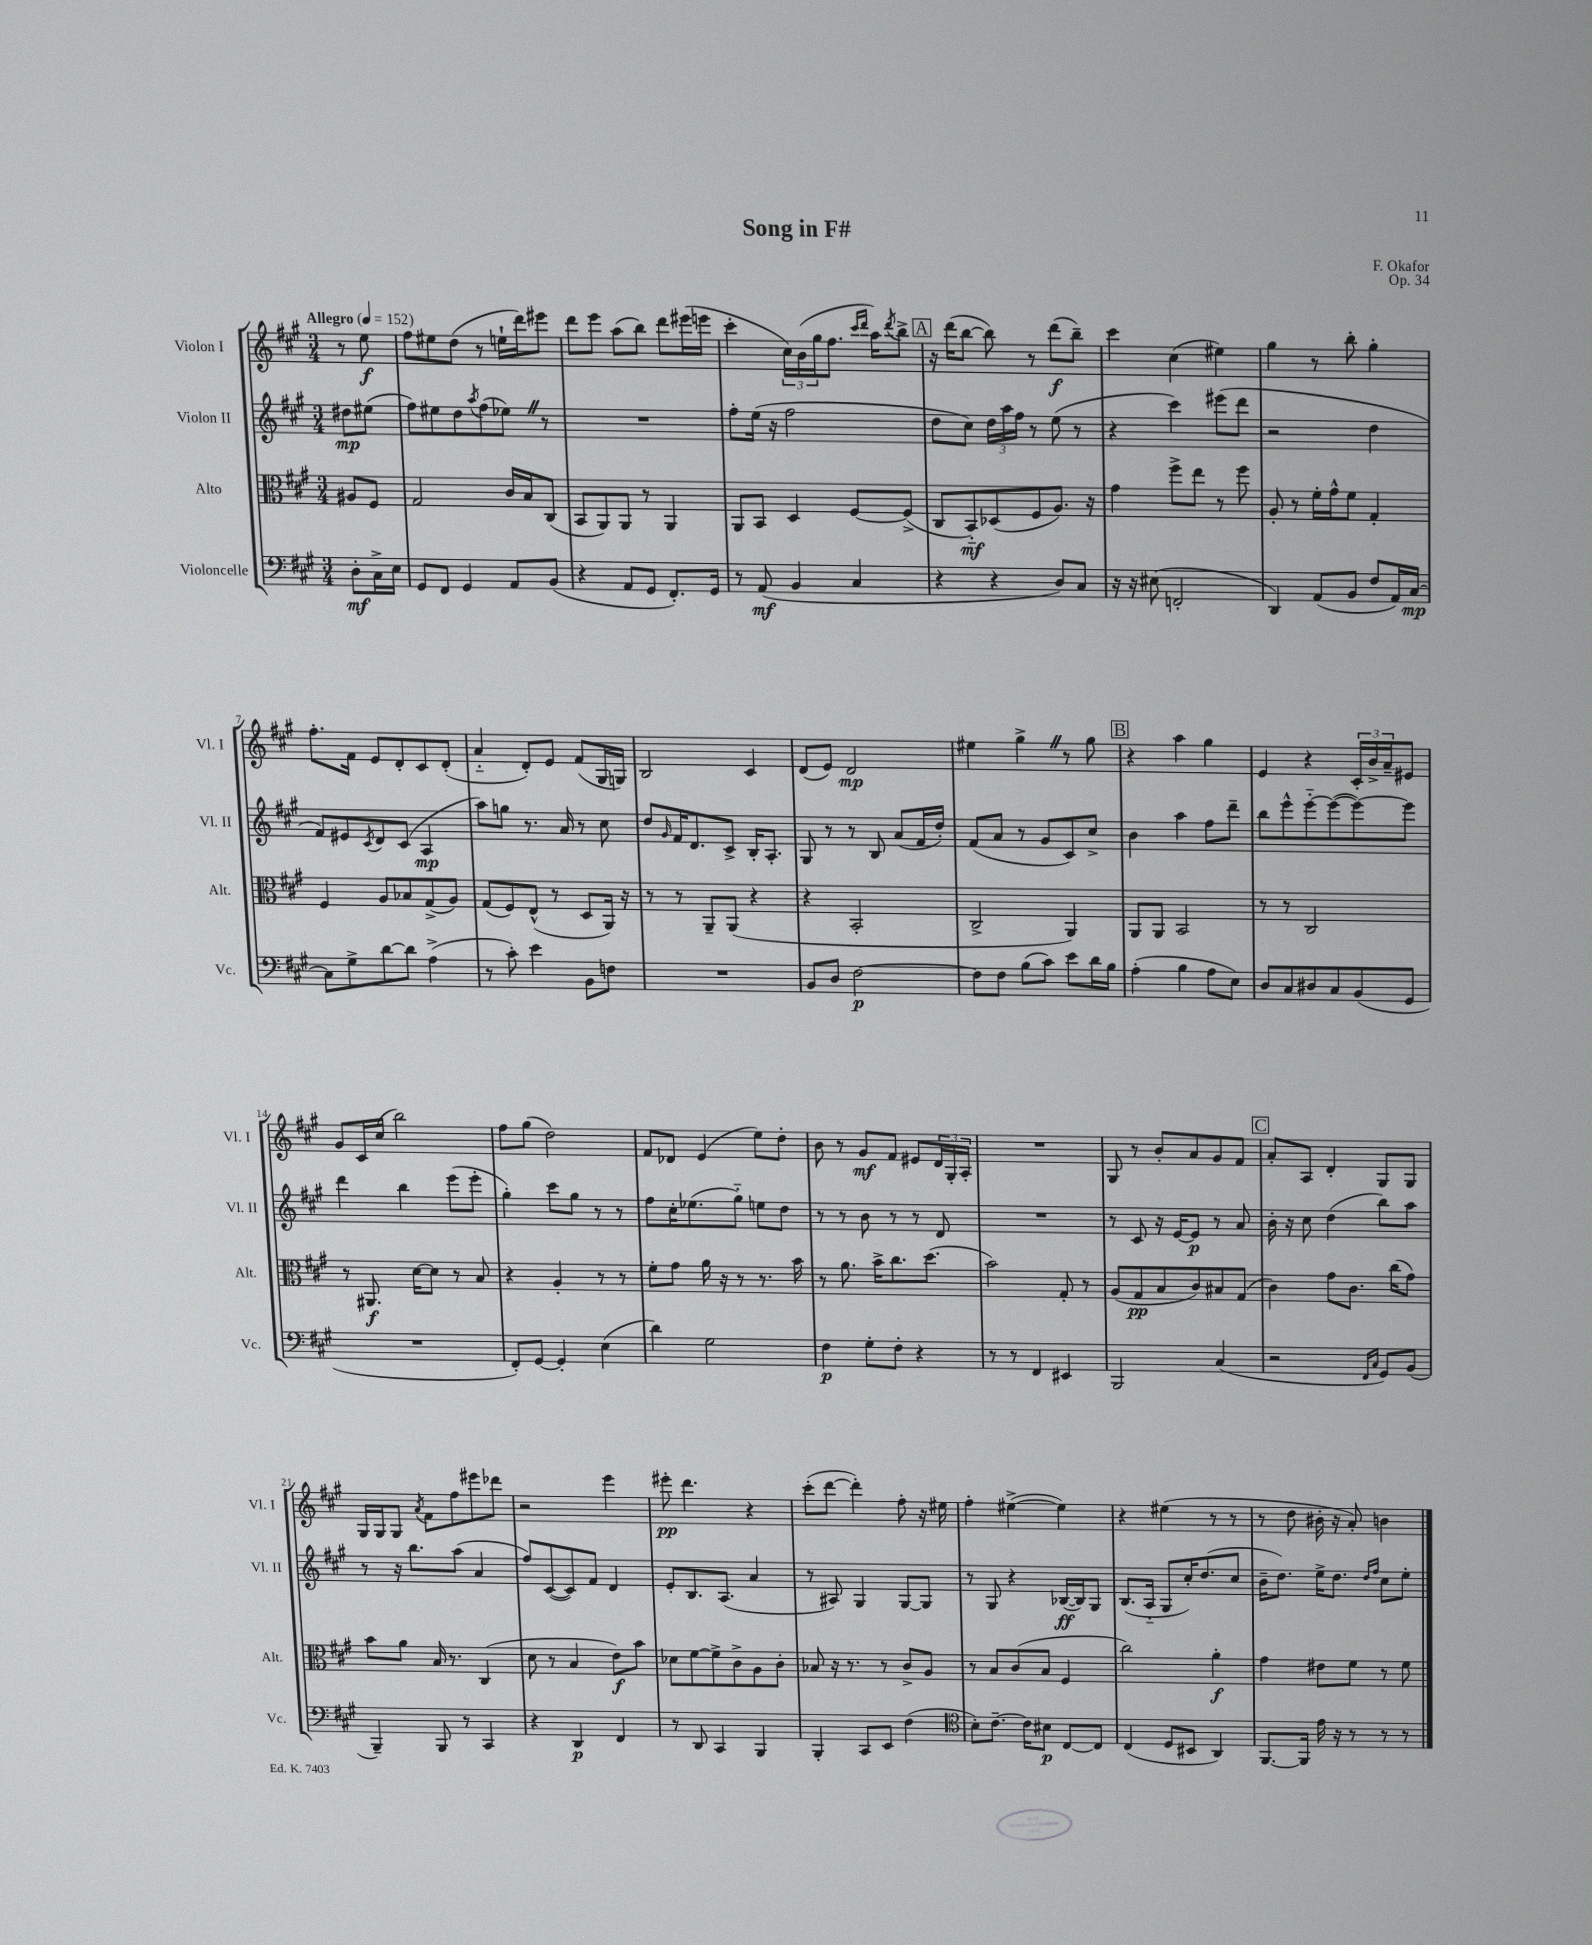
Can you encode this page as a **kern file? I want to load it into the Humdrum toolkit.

**kern	**dynam	**kern	**dynam	**kern	**dynam	**kern	**dynam
*part4	*part4	*part3	*part3	*part2	*part2	*part1	*part1
*staff4	*staff4	*staff3	*staff3	*staff2	*staff2	*staff1	*staff1
*I"Violoncelle	*	*I"Alto	*	*I"Violon II	*	*I"Violon I	*
*I'Vc.	*	*I'Alt.	*	*I'Vl. II	*	*I'Vl. I	*
*clefF4	*	*clefC3	*	*clefG2	*	*clefG2	*
*k[f#c#g#]	*	*k[f#c#g#]	*	*k[f#c#g#]	*	*k[f#c#g#]	*
*M3/4	*	*M3/4	*	*M3/4	*	*M3/4	*
*MM152	*	*MM152	*	*MM152	*	*MM152	*
=	=	=	=	=	=	=	=
!	!	!	!	!	!	!LO:TX:a:B:t=Allegro	!
8D'\L	mf	8A#X/L	.	8dd#X\L	mp	8r	.
16C#^\L	.	8F#/J	.	(8ee#X\J	.	8ee\	f
16E\JJ	.	.	.	.	.	.	.
=1	=1	=1	=1	=1	=1	=1	=1
8GG#/L	.	2G#/	.	8ff#\L)	.	8ff#\L	.
8FF#/J	.	.	.	8ee#X\	.	8ee#X\	.
4GG#/	.	.	.	8dd\	.	(8dd\J	.
.	.	.	.	8qaa/	.	.	.
.	.	.	.	(8ff#\	.	8r	.
8AA/L	.	16c#/LL	.	8ee-XZ\J)	.	16een`\LL	.
.	.	16B/J	.	.	.	16ddd\J)	.
(8BB/J	.	(8C#/J	.	8r	.	8eee#X\J	.
=2	=2	=2	=2	=2	=2	=2	=2
4r	.	8BB/L	.	2.r	.	8ddd\L	.
.	.	8AA/)	.	.	.	8eee\J	.
8AA/L	.	8AA/J	.	.	.	(8aa\L	.
8GG#/J	.	8r	.	.	.	8bb\J)	.
8.FF#'/L)	.	4AA/	.	.	.	8ddd\L	.
.	.	.	.	.	.	(16eee#X\L	.
16GG#/Jk	.	.	.	.	.	16eeen\JJ	.
=3	=3	=3	=3	=3	=3	=3	=3
8r	.	8AA/L	.	8ff#'\L	.	4ccc#'\	.
(8AA/	mf	8BB/J	.	(16ee\Jk	.	.	.
.	.	.	.	16r	.	.	.
4BB/	.	4D/	.	2ff#\	.	24cc#\LL)	.
.	.	.	.	.	.	(24b\	.
.	.	.	.	.	.	24gg#\J	.
.	.	.	.	.	.	8.ff#\J	.
4C#/	.	[8F#/L	.	.	.	.	.
.	.	.	.	.	.	16qqccc#/LL	.
.	.	.	.	.	.	16qqddd/JJ	.
.	.	.	.	.	.	16aa\KL)	.
.	.	.	.	.	.	8qddd/	.
.	.	(8F#^/J]	.	.	.	8bb^\J	.
!!LO:REH:place=s1:t=A
=4	=4	=4	=4	=4	=4	=4	=4
4r	.	8C#/L	.	8dd\L	.	16r	.
.	.	.	.	.	.	(16ddd\KL	.
.	.	8BB/)	mf	8cc#\J)	.	[8bb\J	.
4r	.	(8D-X/	.	24dd\LL	.	8bb\])	.
.	.	.	.	24aa\	.	.	.
.	.	.	.	24ff#\JJ	.	.	.
.	.	8F#/	.	8r	.	8r	.
8D/L)	.	8.A/J)	.	(8ee\	.	(8ddd\L	f
8C#/J	.	.	.	8r	.	8bb~\J)	.
.	.	16r	.	.	.	.	.
=5	=5	=5	=5	=5	=5	=5	=5
16r	.	4g#\	.	4r	.	4ccc#\	.
16r	.	.	.	.	.	.	.
(8E#X\	.	.	.	.	.	.	.
2FFn'/	.	8ff#^\L	.	4ccc#\)	.	(4cc#\	.
.	.	8ee\J	.	.	.	.	.
.	.	8r	.	(8eee#X\L	.	4ee#X\)	.
.	.	8ff#\	.	8ddd\J	.	.	.
=6	=6	=6	=6	=6	=6	=6	=6
4DD/)	.	8A'/	.	2r	.	4gg#\	.
.	.	8r	.	.	.	.	.
(8AA/L	.	16f#'\LL	.	.	.	8r	.
.	.	16g#^^\J	.	.	.	.	.
8BB/J	.	8f#\J	.	.	.	8bb'\	.
8F#/L	.	4G#'/	.	4dd\	.	4gg#'\	.
16AA/L)	.	.	.	.	.	.	.
[16C#/JJ	mp	.	.	.	.	.	.
!!LO:LB:g=z
=7	=7	=7	=7	=7	=7	=7	=7
8C#\L]	.	4F#/	.	8f#/L)	.	8.ff#'\L	.
8G#^\	.	.	.	8e#X/	.	.	.
.	.	.	.	.	.	16f#\Jk	.
.	.	.	.	8qc#/	.	.	.
[8d\	.	8A/L	.	8d/	.	8e/L	.
8d\J]	.	8B-X/	.	(8c#/J	.	8d'/	.
(4A^\	.	(8G#^/	.	4A/	mp	8c#/	.
.	.	8A/J)	.	.	.	(8d'/J	.
=8	=8	=8	=8	=8	=8	=8	=8
8r	.	(8G#/L	.	8aa\L)	.	4a/	.
8c#'\)	.	8F#/)	.	8ggn\J	.	.	.
4e\	.	(8E^^/J	.	8.r	.	8d'/L)	.
.	.	8r	.	.	.	8e/J	.
.	.	.	.	16a/	.	.	.
8BB\L	.	8D/L	.	8r	.	(8f#/L	.
8Fn\J	.	16AA/Jk)	.	8cc#\	.	16G#/L	.
.	.	16r	.	.	.	16Gn/JJ)	.
=9	=9	=9	=9	=9	=9	=9	=9
2.r	.	8r	.	8dd/L	.	2B/	.
.	.	.	.	16qqg#/	.	.	.
.	.	8r	.	16f#/K	.	.	.
.	.	.	.	8.d/	.	.	.
.	.	8AA~/L	.	.	.	.	.
.	.	(8AA/J	.	8c#^/J	.	.	.
.	.	4r	.	16B'/KL	.	4c#/	.
.	.	.	.	8.A'/J	.	.	.
=10	=10	=10	=10	=10	=10	=10	=10
8BB/L	.	4r	.	8G#/	.	(8d/L	.
8D/J	.	.	.	8r	.	8e/J)	.
[2F#\	p	2BB'/	.	8r	.	2d/	mp
.	.	.	.	8B/	.	.	.
.	.	.	.	(8a/L	.	.	.
.	.	.	.	16f#/L	.	.	.
.	.	.	.	16dd'/JJ)	.	.	.
=11	=11	=11	=11	=11	=11	=11	=11
8F#\L]	.	2C#^/	.	(8f#/L	.	4ee#X\	.
8F#\J	.	.	.	8a/J	.	.	.
(8B\L	.	.	.	8r	.	4gg#^Z\	.
8c#\J)	.	.	.	8g#/L	.	.	.
8e\L	.	4AA/)	.	8c#/)	.	8r	.
16d\L	.	.	.	8cc#^/J	.	8gg#\	.
16B\JJ	.	.	.	.	.	.	.
!!LO:REH:place=s1:t=B
=12	=12	=12	=12	=12	=12	=12	=12
(4A'\	.	8AA/L	.	4b\	.	4r	.
.	.	8AA/J	.	.	.	.	.
4B\	.	2BB/	.	4aa\	.	4aa\	.
8A\L	.	.	.	8ff#\L	.	4gg#\	.
8E\J)	.	.	.	8ddd~\J	.	.	.
=13	=13	=13	=13	=13	=13	=13	=13
8D/L	.	8r	.	8bb\L	.	4e/	.
8C#/	.	8r	.	8eee^^\	.	.	.
8D#X/	.	2C#/	.	[8eee\	.	4r	.
8C#/	.	.	.	(8eee\_	.	.	.
(8BB/	.	.	.	8eee\_)	.	24c#'/LL	.
.	.	.	.	.	.	24b^/	.
.	.	.	.	.	.	24a~/J	.
8GG#/J	.	.	.	8eee\J]	.	8e#X/J	.
!!LO:LB:g=z
=14	=14	=14	=14	=14	=14	=14	=14
2.r	.	8r	.	4ddd\	.	8g#/L	.
.	.	8.AA#X/	f	.	.	16c#/L	.
.	.	.	.	.	.	(16cc#/JJ	.
.	.	.	.	4bb\	.	2bb\)	.
.	.	[16d\KL	.	.	.	.	.
.	.	8d\J]	.	.	.	.	.
.	.	8r	.	(8eee\L	.	.	.
.	.	8B/	.	8eee'\J	.	.	.
=15	=15	=15	=15	=15	=15	=15	=15
8FF#'/L)	.	4r	.	4gg#'\)	.	8ff#\L	.
[8GG#/J	.	.	.	.	.	(8gg#\J	.
4GG#'/]	.	4A'/	.	8ccc#\L	.	2dd\)	.
.	.	.	.	8gg#\J	.	.	.
(4E\	.	8r	.	8r	.	.	.
.	.	8r	.	8r	.	.	.
=16	=16	=16	=16	=16	=16	=16	=16
4d\)	.	8f#'\L	.	8ff#\L	.	8f#/L	.
.	.	8g#\J	.	16cc#'\K	.	8d-X/J	.
.	.	.	.	(8.ee-X\	.	.	.
2G#\	.	16a\	.	.	.	(4e/	.
.	.	16r	.	.	.	.	.
.	.	8r	.	8gg#\J)	.	.	.
.	.	8.r	.	8een\L	.	8ee\L)	.
.	.	.	.	8dd\J	.	8dd'\J	.
.	.	16b\	.	.	.	.	.
=17	=17	=17	=17	=17	=17	=17	=17
4F#\	p	8r	.	8r	.	8b\	.
.	.	8.a\	.	8r	.	8r	.
8G#'\L	.	.	.	8b\	.	8g#/L	mf
.	.	16b^\KL	.	.	.	.	.
8F#'\J	.	8.cc#\	.	8r	.	8f#/J	.
4r	.	.	.	8r	.	8e#X/L	.
.	.	(8.dd\J	.	.	.	.	.
.	.	.	.	8d/	.	24d/L	.
.	.	.	.	.	.	24G#'/	.
.	.	.	.	.	.	24A'/JJ	.
=18	=18	=18	=18	=18	=18	=18	=18
8r	.	2b\)	.	2.r	.	2.r	.
8r	.	.	.	.	.	.	.
4FF#/	.	.	.	.	.	.	.
4EE#X/	.	8G#'/	.	.	.	.	.
.	.	8r	.	.	.	.	.
=19	=19	=19	=19	=19	=19	=19	=19
2BBB/	.	(8A/L	.	8r	.	8G#/	.
.	.	8G#/	pp	8c#/	.	8r	.
.	.	8B/	.	16r	.	8b'/L	.
.	.	.	.	[16e/KL	.	.	.
.	.	8c#/)	.	8e/J]	p	8a/	.
(4C#/	.	8B#X/	.	8r	.	8g#/	.
.	.	(8G#/J	.	8a/	.	8f#/J	.
!!LO:REH:place=s1:t=C
=20	=20	=20	=20	=20	=20	=20	=20
2r	.	4c#\)	.	16b'\	.	8a'/L	.
.	.	.	.	16r	.	.	.
.	.	.	.	8cc#\	.	8A/J	.
.	.	8g#\L	.	(4dd\	.	4d'/	.
.	.	8.c#\J	.	.	.	.	.
16qqFF#/LL	.	.	.	.	.	.	.
16qqC#/JJ	.	.	.	.	.	.	.
8GG#/L)	.	.	.	8bb\L)	.	8G#/L	.
.	.	(16cc#\KL	.	.	.	.	.
(8BB/J	.	8g#\J)	.	8aa\J	.	8G#/J	.
!!LO:LB:g=z
=21	=21	=21	=21	=21	=21	=21	=21
4BBB~/)	.	8b\L	.	8r	.	16G#/LL	.
.	.	.	.	.	.	16G#/J	.
.	.	8a\J	.	16r	.	8G#/J	.
.	.	.	.	8.bb\L	.	.	.
.	.	.	.	.	.	8qa/	.
8BBB/	.	16B/	.	.	.	8f#\L	.
.	.	8.r	.	.	.	.	.
8r	.	.	.	(8aa\J	.	8ff#\	.
4CC#/	.	(4C#/	.	4a/	.	8eee#X\	.
.	.	.	.	.	.	8ddd-X\J	.
=22	=22	=22	=22	=22	=22	=22	=22
4r	.	8d\	.	8ff#/L)	.	2r	.
.	.	8r	.	([8c#/	.	.	.
4DD/	p	4B/	.	8c#/])	.	.	.
.	.	.	.	8f#/J	.	.	.
4FF#/	.	8e\L)	f	4d/	.	4eee\	.
.	.	8b\J	.	.	.	.	.
=23	=23	=23	=23	=23	=23	=23	=23
8r	.	8d-X\L	.	8e'/L	.	8eee#X'\	pp
8DD/	.	[8f#\	.	8.B/	.	4.ddd\	.
4CC#/	.	8f#^\]	.	.	.	.	.
.	.	.	.	(8.A/J	.	.	.
.	.	8c#^\	.	.	.	.	.
4BBB/	.	8A\	.	4a/	.	4r	.
.	.	8c#'\J	.	.	.	.	.
=24	=24	=24	=24	=24	=24	=24	=24
4BBB'/	.	8B-X/	.	8r	.	(8ccc#'\L	.
.	.	16r	.	8A#X/)	.	[8ddd\J	.
.	.	8.r	.	.	.	.	.
8CC#/L	.	.	.	4G#/	.	4ddd'\])	.
8EE/J	.	8r	.	.	.	.	.
(4F#\	.	8c#^/L	.	[8G#/L	.	8ff#'\	.
.	.	8A/J	.	8G#/J]	.	16r	.
.	.	.	.	.	.	16ee#X\	.
=25	=25	=25	=25	=25	=25	=25	=25
*clefC4	*	*	*	*	*	*	*
8B'\L)	.	8r	.	8r	.	4ff#'\	.
[8.c#~\J	.	8B/L	.	8G#/	.	.	.
.	.	(8c#/	.	4r	.	([4ee#X^\	.
16c#\KL]	.	.	.	.	.	.	.
8B#X\J	p	8B/J	.	.	.	.	.
[8C#/L	.	4F#/	.	([16B-X/LL	ff	4ee#\])	.
.	.	.	.	16B-/J])	.	.	.
8C#/J]	.	.	.	8G#/J	.	.	.
=26	=26	=26	=26	=26	=26	=26	=26
(4C#/	.	2cc#\)	.	(8.B/L	.	4r	.
.	.	.	.	16A/Jk	.	.	.
8D/L	.	.	.	8G#/L	.	(4ee#X\	.
8BB#X/J	.	.	.	16cc#'/K)	.	.	.
.	.	.	.	(8.dd/	.	.	.
4AA/)	.	4a'\	f	.	.	8r	.
.	.	.	.	8cc#/J	.	8r	.
=27	=27	=27	=27	=27	=27	=27	=27
[8.FF#/L	.	4g#\	.	16b~\KL	.	8r	.
.	.	.	.	8.dd\J)	.	.	.
.	.	.	.	.	.	8dd\	.
16FF#/Jk]	.	.	.	.	.	.	.
16e\	.	8e#X\L	.	16ee^\KL	.	16b#X'\	.
16r	.	.	.	8.dd\J	.	16r	.
8r	.	8f#\J	.	.	.	8a'/)	.
.	.	.	.	16qqdd/LL	.	.	.
.	.	.	.	16qqff#/JJ	.	.	.
8r	.	8r	.	8cc#\L	.	4bn\	.
8r	.	8f#\	.	8ee'\J	.	.	.
==	==	==	==	==	==	==	==
*-	*-	*-	*-	*-	*-	*-	*-
